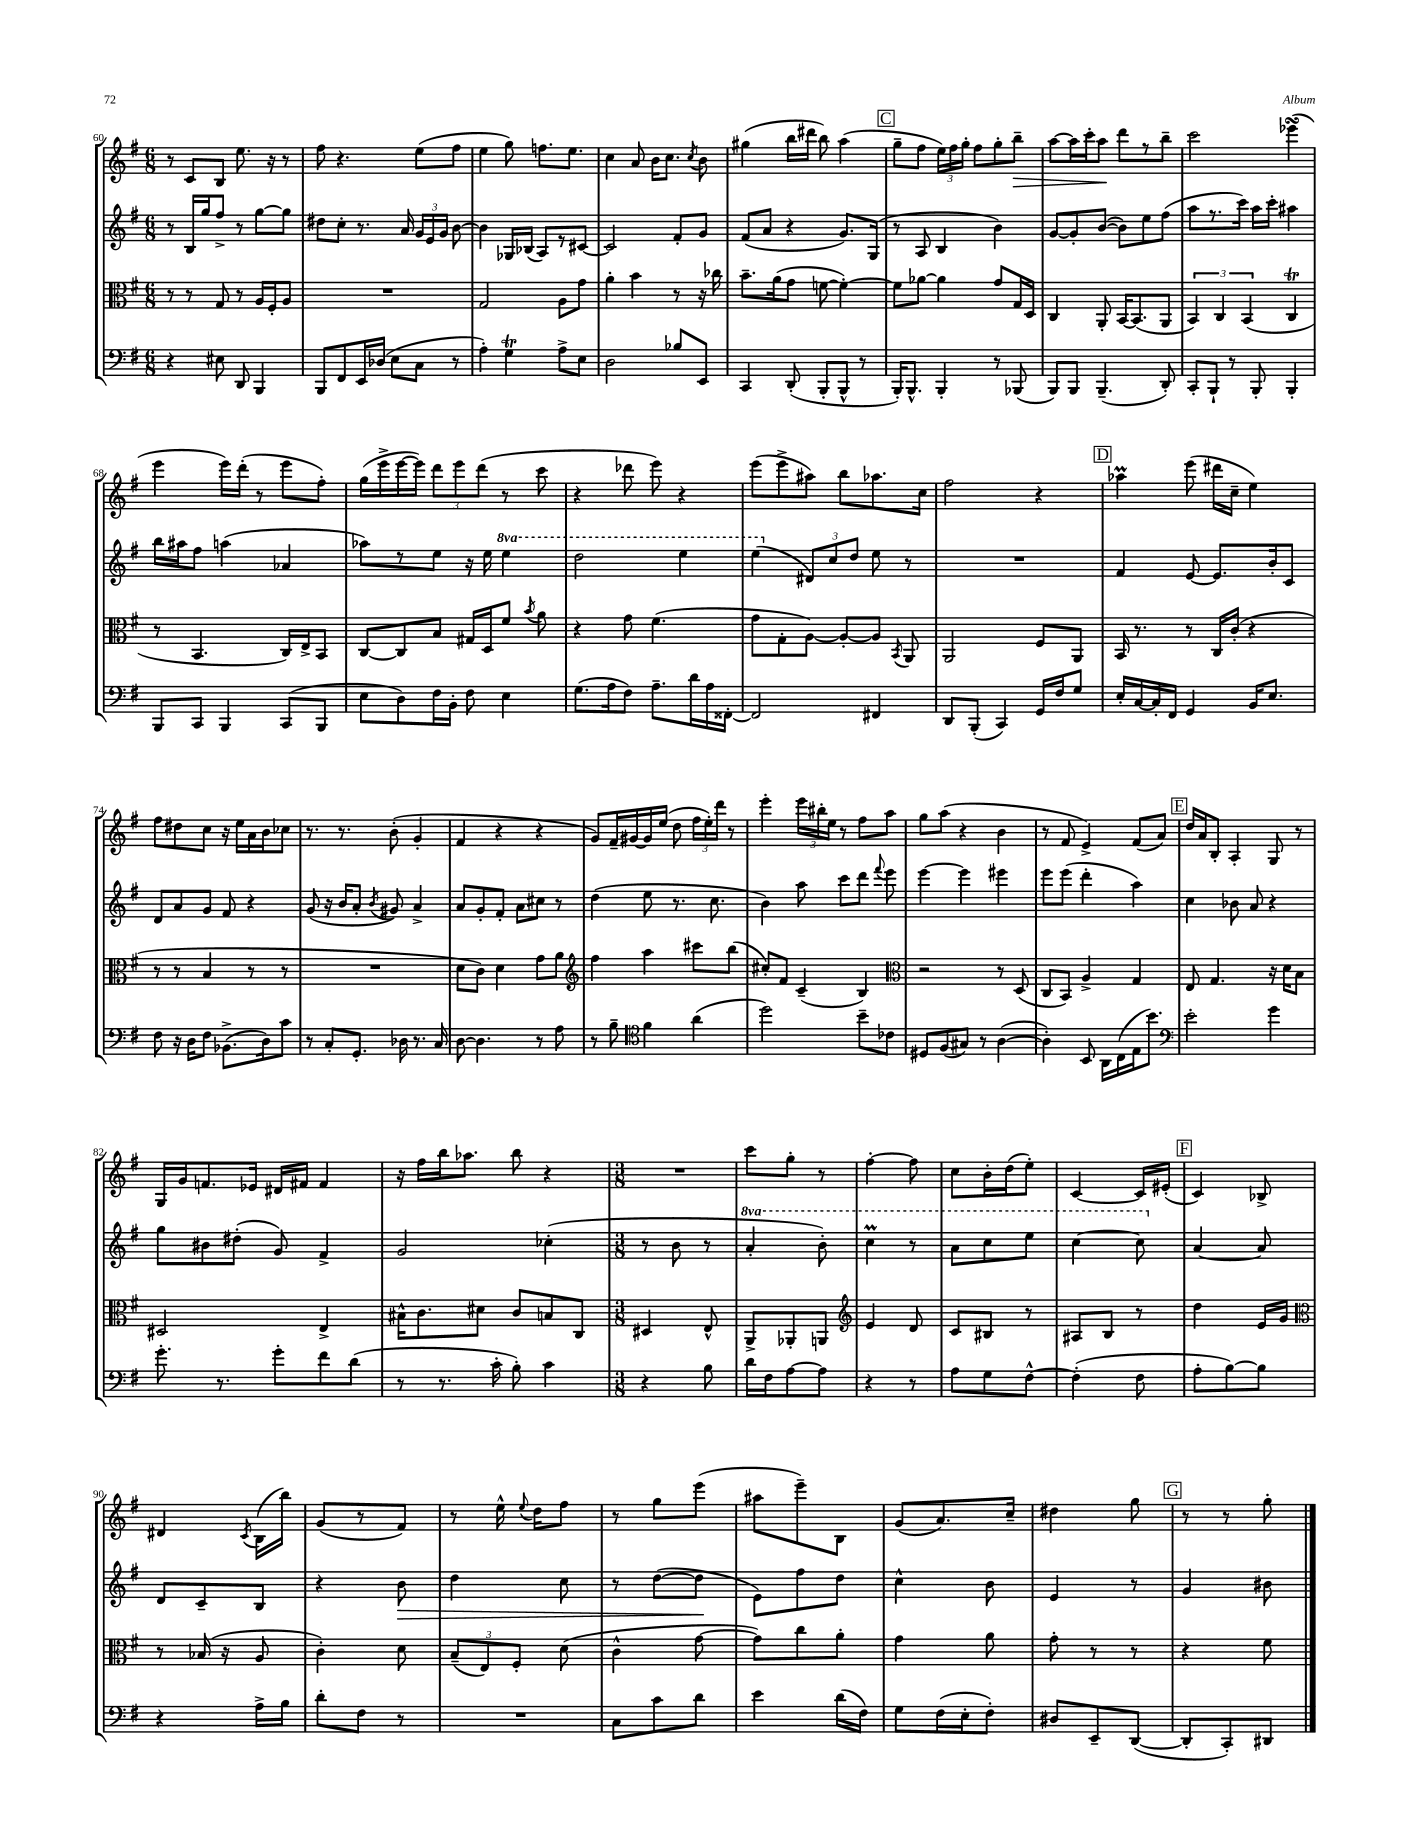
<<
\new StaffGroup <<
\new Staff = "s0" {
    \clef treble \key g \major \numericTimeSignature \time 6/8
    \autoBeamOff r8 c'8[ b8] e''8. r16 r8 |
    fis''8 r4. e''8[( fis''8] |
    e''4 g''8) f''8.[ e''8.] |
    c''4 a'8 b'16[ c''8.] \acciaccatura { c''8 } b'8 |
    gis''4( b''16[ dis'''16] b''8) a''4( |
    \mark \markup { \box "C" } g''8[-- fis''8] \tuplet 3/2 { e''16[) fis''16 g''16]-. } fis''8[ g''8-. b''8]--\> |
    a''8[~ a''16 c'''16-. a''8]\! d'''8[ r8 b''8]-- |
    c'''2 ees'''4\turn( |
    e'''4 e'''16[) d'''16]-.( r8 e'''8[ fis''8]-.) |
    g''16[( e'''16-> e'''16~ e'''16]) \tuplet 3/2 { d'''8[ e'''8 d'''8]( } r8 c'''8 |
    r4 des'''8 e'''8) r4 |
    e'''8[( e'''8-> ais''8]) b''8[ aes''8. c''16] |
    fis''2 r4 |
    \mark \markup { \box "D" } aes''4\prall e'''8( dis'''16[ c''16]-- e''4) |
    fis''8[ dis''8 c''8] r16 e''16[ a'16 b'16 ces''8] |
    r8. r8. b'8-.( g'4-. |
    fis'4 r4 r4 |
    g'8[) fis'16-- gis'16~ gis'16 e''16]( d''8 \tuplet 3/2 { fis''16[ e''16-.) d'''16] } r8 |
    e'''4-. \tuplet 3/2 { e'''16[ bis''16-. e''16] } r8 fis''8[ a''8] |
    g''8[ a''8]( r4 b'4 |
    r8 fis'8 e'4->) fis'8[( a'8]) |
    \mark \markup { \box "E" } d''16[ a'16 b8]-. a4-. g8 r8 |
    g16[ g'16 f'8. ees'16] dis'16[ fis'16] fis'4 |
    r16 fis''16[ b''16 aes''8.] b''8 r4 |
    \numericTimeSignature \time 3/8 R4. |
    c'''8[ g''8]-. r8 |
    fis''4~-. fis''8 |
    c''8[ b'16-. d''16( e''8]-.) |
    c'4~ c'16[ eis'16]-.( |
    \mark \markup { \box "F" } c'4) bes8-> |
    dis'4 \acciaccatura { c'8 } b16[( b''16]) |
    g'8[( r8 fis'8]) |
    r8 e''16-^ \appoggiatura { e''8 } d''16[ fis''8] |
    r8 g''8[ e'''8]( |
    ais''8[ e'''8--) b8] |
    g'8[( a'8.) c''16]-- |
    dis''4 g''8 |
    \mark \markup { \box "G" } r8 r8 g''8-. \bar "|." |
}
\new Staff = "s1" {
    \clef treble \key g \major \numericTimeSignature \time 6/8 \set Staff.ottavationMarkups = #ottavation-simple-ordinals
    \autoBeamOff r8 b16[ g''16 fis''8]-> r8 g''8[~ g''8] |
    dis''8[ c''8]-. r8. a'16 \tuplet 3/2 { g'16[ e'16 g'16] } b'8~ |
    b'4 ges16[ bes16]( a8[) r8 cis'8]~ |
    cis'2 fis'8[-. g'8] |
    fis'8[( a'8] r4 g'8.[) g16]( |
    \mark \markup { \box "C" } r8 a8 b4 b'4) |
    g'8[~ g'8-. b'8]~( b'8[) e''8 fis''8]( |
    a''8[ r8. c'''16]) a''16[ c'''16]-. ais''4 |
    b''16[ ais''16 fis''8] a''4( aes'4 |
    aes''8[) r8 e''8] r16 e''16 \ottava #1 e'''4 |
    d'''2 e'''4 |
    e'''4( \ottava #0 \tuplet 3/2 { dis'8[) c''8 d''8] } e''8 r8 |
    R2. |
    \mark \markup { \box "D" } fis'4 e'8~ e'8.[ b'16-. c'8] |
    d'8[ a'8 g'8] fis'8 r4 |
    g'8( r16 b'16[ a'8]-. \acciaccatura { b'8 } gis'8) a'4-> |
    a'8[ g'8-. fis'8]-. a'8[ cis''8] r8 |
    d''4( e''8 r8. c''8. |
    b'4) a''8 c'''8[ d'''8] \appoggiatura { fis'''8 } e'''8 |
    e'''4~ e'''4 eis'''4 |
    e'''8[ e'''8]( d'''4-. a''4) |
    \mark \markup { \box "E" } c''4 bes'8 a'8 r4 |
    g''8[ bis'8 dis''8]-.( g'8) fis'4-> |
    g'2 ces''4-.( |
    \numericTimeSignature \time 3/8 r8 b'8 r8 |
    \ottava #1 a''4-. b''8-.) |
    c'''4\prall r8 |
    a''8[ c'''8 e'''8] |
    c'''4~ c'''8 \ottava #0 |
    \mark \markup { \box "F" } a'4~ a'8 |
    d'8[ c'8-- b8] |
    r4 b'8\> |
    d''4 c''8 |
    r8 d''8[~( d''8]\! |
    e'8[) fis''8 d''8] |
    c''4-^ b'8 |
    e'4 r8 |
    \mark \markup { \box "G" } g'4 bis'8 \bar "|." |
}
\new Staff = "s2" {
    \clef alto \key g \major \numericTimeSignature \time 6/8
    \autoBeamOff r8 r8 g8 r8 a16[ fis16-. a8] |
    R2. |
    g2 a8[ g'8] |
    a'4-. b'4 r8 r16 ces''16 |
    b'8.[-- a'16( g'8] f'8~ f'4~-.) |
    \mark \markup { \box "C" } f'8[ aes'8]~ aes'4 g'8[ g16 d16] |
    c4 a,8-. b,16[~ b,8.( a,8] |
    \tuplet 3/2 { b,4) c4 b,4( } c4\trill |
    r8 b,4. c16[) e16-> b,8] |
    c8[~ c8 b8] gis16[ d16 fis'8] \acciaccatura { b'8 } a'8 |
    r4 g'8 fis'4.( |
    g'8[ g8-. a8]~) a8[~-. a8] \acciaccatura { b,8 } a,8 |
    a,2 fis8[ a,8] |
    \mark \markup { \box "D" } b,16 r8. r8 c16[ c'16]-.( r4 |
    r8 r8 b4 r8 r8 |
    R2. |
    d'8[ c'8]) d'4 g'8[ a'8] |
    \clef treble fis''4 a''4 cis'''8[ b''8]( |
    cis''8[-.) fis'8] c'4--( b4) |
    \clef alto r2 r8 d8( |
    c8[ b,8]) a4-> g4 |
    \mark \markup { \box "E" } e8 g4. r16 d'16[ b8] |
    dis2 e4-> |
    bis16[-^ c'8. dis'8] c'8[ b8 c8] |
    \numericTimeSignature \time 3/8 dis4 e8-^ |
    a,8[-> aes,8-. a,8] |
    \clef treble e'4 d'8 |
    c'8[ bis8] r8 |
    ais8[ b8] r8 |
    \mark \markup { \box "F" } d''4 e'16[ g'16] |
    \clef alto r8 bes16( r16 a8 |
    c'4-.) d'8 |
    \tuplet 3/2 { b8[--( e8) fis8]-. } d'8( |
    c'4-^ g'8~ |
    g'8[) c''8 a'8]-. |
    g'4 a'8 |
    g'8-. r8 r8 |
    \mark \markup { \box "G" } r4 fis'8 \bar "|." |
}
\new Staff = "s3" {
    \clef bass \key g \major \numericTimeSignature \time 6/8
    \autoBeamOff r4 eis8 d,8 b,,4 |
    b,,8[ fis,8 e,16 des16]( e8[ c8] r8 |
    a4-.) g4\trill a8[-> e8] |
    d2 bes8[ e,8] |
    c,4 d,8-.( b,,8[-. b,,8]-^ r8 |
    \mark \markup { \box "C" } b,,16[-.) b,,8.]-^ b,,4-. r8 bes,,8( |
    b,,8[) b,,8] b,,4.--( d,8-.) |
    c,8[-. b,,8]-! r8 b,,8-. b,,4-. |
    b,,8[ c,8] b,,4 c,8[( b,,8] |
    e8[ d8) fis16 b,16]-. fis8 e4 |
    g8.[( a16 fis8]) a8.[-- d'16 a16 fisis,16]~-. |
    fisis,2 fis,4 |
    d,8[ b,,8]-.( c,4) g,16[ fis16 g8] |
    \mark \markup { \box "D" } e16[-. c16~ c16-. fis,16] g,4 b,16[ e8.] |
    fis8 r16 d16[ fis8] bes,8.[->( d16) c'8] |
    r8 c8[-. g,8.]-. des16 r8. c16 |
    d8~ d4. r8 a8 |
    r8 b8-- \clef tenor fis'4 a'4( |
    d''2) b'8[-- ces'8] |
    dis8[ fis8( gis8]) r8 a4~( |
    a4-.) b,8 a,16[ c16( e16 b'8.]) |
    \mark \markup { \box "E" } \clef bass e'2-. g'4 |
    g'8.-. r8. g'8[-. fis'8 d'8]( |
    r8 r8. c'16-. b8-.) c'4 |
    \numericTimeSignature \time 3/8 r4 b8 |
    d'16[ fis16 a8~ a8] |
    r4 r8 |
    a8[ g8 fis8]~-^ |
    fis4-.( fis8 |
    \mark \markup { \box "F" } a8[-. b8~) b8] |
    r4 a16[-> b16] |
    d'8[-. fis8] r8 |
    R4. |
    c8[ c'8 d'8] |
    e'4 d'16[( fis16]) |
    g8[ fis16( e16-. fis8]-.) |
    dis8[ e,8-- d,8]~( |
    \mark \markup { \box "G" } d,8[-. c,8-.) dis,8] \bar "|." |
}
>>
>>
\layout { \context { \Score currentBarNumber = #60 } }
